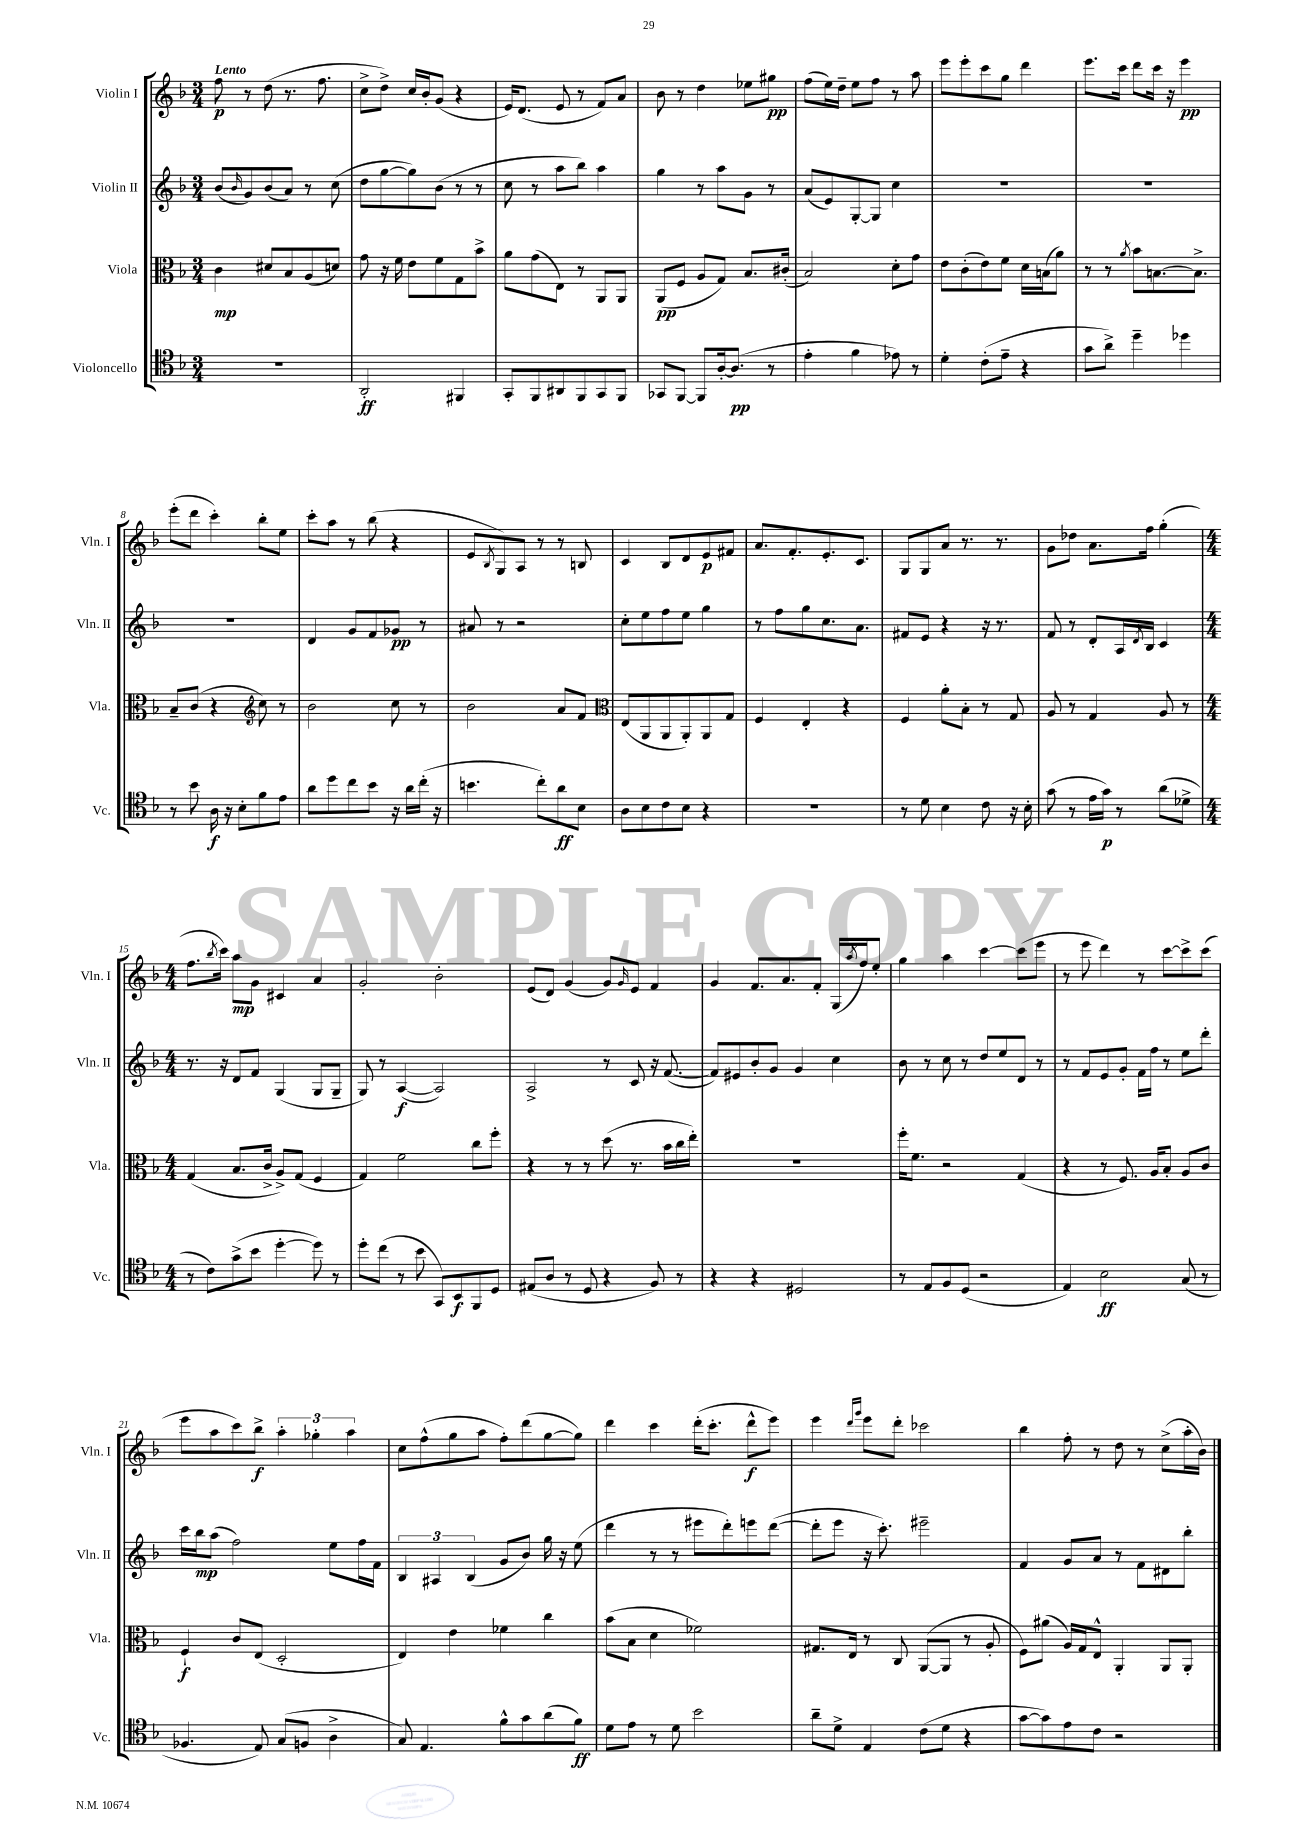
<<
\new StaffGroup <<
\new Staff = "s0" \with { instrumentName = "Violin I" shortInstrumentName = "Vln. I" } {
    \clef treble \key f \major \numericTimeSignature \time 3/4 \tempo "Lento"
    f''8\p r8 d''8( r8. f''8. |
    c''8-> d''8->) c''16 bes'16-. g'8( r4 |
    e'16) d'8.( e'8 r8 f'8) a'8 |
    bes'8 r8 d''4 ees''8 gis''8\pp |
    f''8( e''16) d''16-- e''8 f''8 r8 a''8 |
    e'''8 e'''8-. c'''8 g''8 d'''4 |
    e'''8. c'''16 d'''8 c'''16 r16 e'''4\pp |
    e'''8-.( d'''8 c'''4-.) bes''8-. e''8 |
    c'''8-. a''8 r8 bes''8( r4 |
    e'8 \acciaccatura { bes8 } g8) a8 r8 r8 b8 |
    c'4 bes8 d'8 e'8\p fis'8 |
    a'8. f'8.-. e'8.-. c'8. |
    g8 g8 a'8 r8. r8. |
    g'8 des''8 a'8. f''16 g''4-.( |
    \numericTimeSignature \time 4/4 f''8. \acciaccatura { bes''8 } c'''16) a''8\mp g'8 cis'4 a'4 |
    g'2-. bes'2-. |
    e'8( d'8) g'4( g'8) \grace { g'16 } e'8 f'4 |
    g'4 f'8. a'8. f'8-. g16( \acciaccatura { a''8 } f''16) e''8-. |
    g''4 a''4 c'''4~ c'''8( e'''8 |
    r8 e'''8 d'''4) r8 c'''8~ c'''8-> c'''8( |
    e'''8 a''8 c'''8) bes''8->\f \tuplet 3/2 { a''4-. ges''4-. a''4 } |
    c''8 f''8-^( g''8 a''8 f''8-.) d'''8( g''8~ g''8) |
    d'''4 c'''4 d'''16-.( c'''8.-. d'''8-^\f e'''8) |
    e'''4 \grace { d'''16 g'''16 } e'''8 d'''8-. ces'''2 |
    bes''4 f''8-. r8 d''8 r8 c''8->( a''16-. bes'16) \bar "|." |
}
\new Staff = "s1" \with { instrumentName = "Violin II" shortInstrumentName = "Vln. II" } {
    \clef treble \key f \major \numericTimeSignature \time 3/4
    bes'8( \grace { bes'16 } g'8) bes'8( a'8) r8 c''8( |
    d''8 g''8~ g''8) bes'8( r8 r8 |
    c''8 r8 a''8 bes''8) a''4 |
    g''4 r8 a''8 g'8 r8 |
    a'8( e'8) g8~-. g8 c''4 |
    R2. |
    R2. |
    R2. |
    d'4 g'8 f'8 ges'8\pp r8 |
    ais'8 r8 r2 |
    c''8-. e''8 f''8 e''8 g''4 |
    r8 f''8 g''8 c''8. a'8. |
    fis'8 e'8 r4 r16 r8. |
    f'8 r8 d'8-. a16 \acciaccatura { d'8 } bes16 c'4 |
    \numericTimeSignature \time 4/4 r8. r16 d'8 f'8 g4( g8 g8-- |
    g8) r8 a4~\f( a2) |
    a2-> r8 c'8 r16 f'8.~( |
    f'8) eis'8 bes'8-. g'8 g'4 c''4 |
    bes'8 r8 c''8 r8 d''8 e''8 d'8 r8 |
    r8 f'8 e'8 g'8-. f'16 f''16 r8 e''8 d'''8-. |
    c'''16 bes''16\mp a''8( f''2) e''8 f''16 f'16 |
    \tuplet 3/2 { bes4 ais4 bes4( } g'8 bes'8) g''16 r16 e''8( |
    d'''4 r8 r8 eis'''8 d'''8-.) e'''8 d'''8~( |
    d'''8-. e'''8 r16 c'''8.-.) eis'''2-- |
    f'4 g'8 a'8 r8 f'8 dis'8 bes''8-. \bar "|." |
}
\new Staff = "s2" \with { instrumentName = "Viola" shortInstrumentName = "Vla." } {
    \clef alto \key f \major \numericTimeSignature \time 3/4
    c'4\mp dis'8 bes8 a8( d'8) |
    g'8 r16 f'16 e'8 f'8 g8 bes'8-> |
    a'8 g'8( e8) r8 a,8 a,8 |
    a,8\pp( f8 a8 g8) bes8. cis'16-.( |
    bes2) d'8-. g'8 |
    e'8 c'8-.( e'8) f'8 d'16 b16( a'8) |
    r8 r8 \acciaccatura { a'8 } bes'8 b8.~ b8.-> |
    bes8-- c'8( r4 \clef treble c''8) r8 |
    bes'2 c''8 r8 |
    bes'2 a'8 f'8 |
    \clef alto e8( a,8 a,8 a,8-.) a,8 g8 |
    f4 e4-. r4 |
    f4 a'8-. bes8-. r8 g8 |
    a8 r8 g4 a8 r8 |
    \numericTimeSignature \time 4/4 g4( bes8. c'16-> a8->) g8( f4 |
    g4) f'2 c''8 f''8-. |
    r4 r8 r8 d''8( r8. bes'16 c''16 e''16-.) |
    R1 |
    f''16-. f'8. r2 g4( |
    r4 r8 f8.) a16 bes8-. a8 c'8 |
    f4-!\f c'8 e8( d2-. |
    e4) e'4 fes'4 c''4 |
    bes'8( bes8 d'4 fes'2) |
    gis8. e16 r8 c8 a,8~( a,8 r8 a8-. |
    f8) ais'8( a16) g16 e8-^ a,4-. a,8 a,8-. \bar "|." |
}
\new Staff = "s3" \with { instrumentName = "Violoncello" shortInstrumentName = "Vc." } {
    \clef tenor \key f \major \numericTimeSignature \time 3/4
    R2. |
    a,2-.\ff fis,4 |
    g,8-. f,8 ais,8 f,8 g,8 f,8 |
    ges,8 f,8~ f,8 a16~-. a8.\pp( r8 |
    e'4-. f'4 ees'8) r8 |
    d'4-. c'8-.( e'8-- r4 |
    g'8 a'8->) d''4-- des''4 |
    r8 bes'8 a16\f r16 bes8-. f'8 e'8 |
    a'8 d''8 c''8 bes'8 r16 a'16 c''16-.( r16 |
    b'4. c''8-.) a'8\ff bes8 |
    a8 bes8 c'8 bes8 r4 |
    R2. |
    r8 d'8 bes4 c'8 r16 bes16-. |
    g'8( r8 e'16 g'16\p) r8 a'8( des'8-> |
    \numericTimeSignature \time 4/4 r8 c'8) g'8->( bes'8 d''4~-. d''8) r8 |
    d''8-. c''8( r8 bes'8 g,8) bes,8\f f,8 d8 |
    eis8( a8 r8 d8 r4 f8) r8 |
    r4 r4 dis2 |
    r8 e8 f8 d8( r2 |
    e4) bes2\ff g8( r8 |
    fes4. e8) g8( f8 a4-> |
    g8) e4. f'8-^ g'8 a'8( f'8\ff) |
    d'8 e'8 r8 d'8 bes'2 |
    a'8-- d'8-> e4 c'8( d'8 r4 |
    g'8~ g'8) e'8 c'8 r2 \bar "|." |
}
>>
>>
